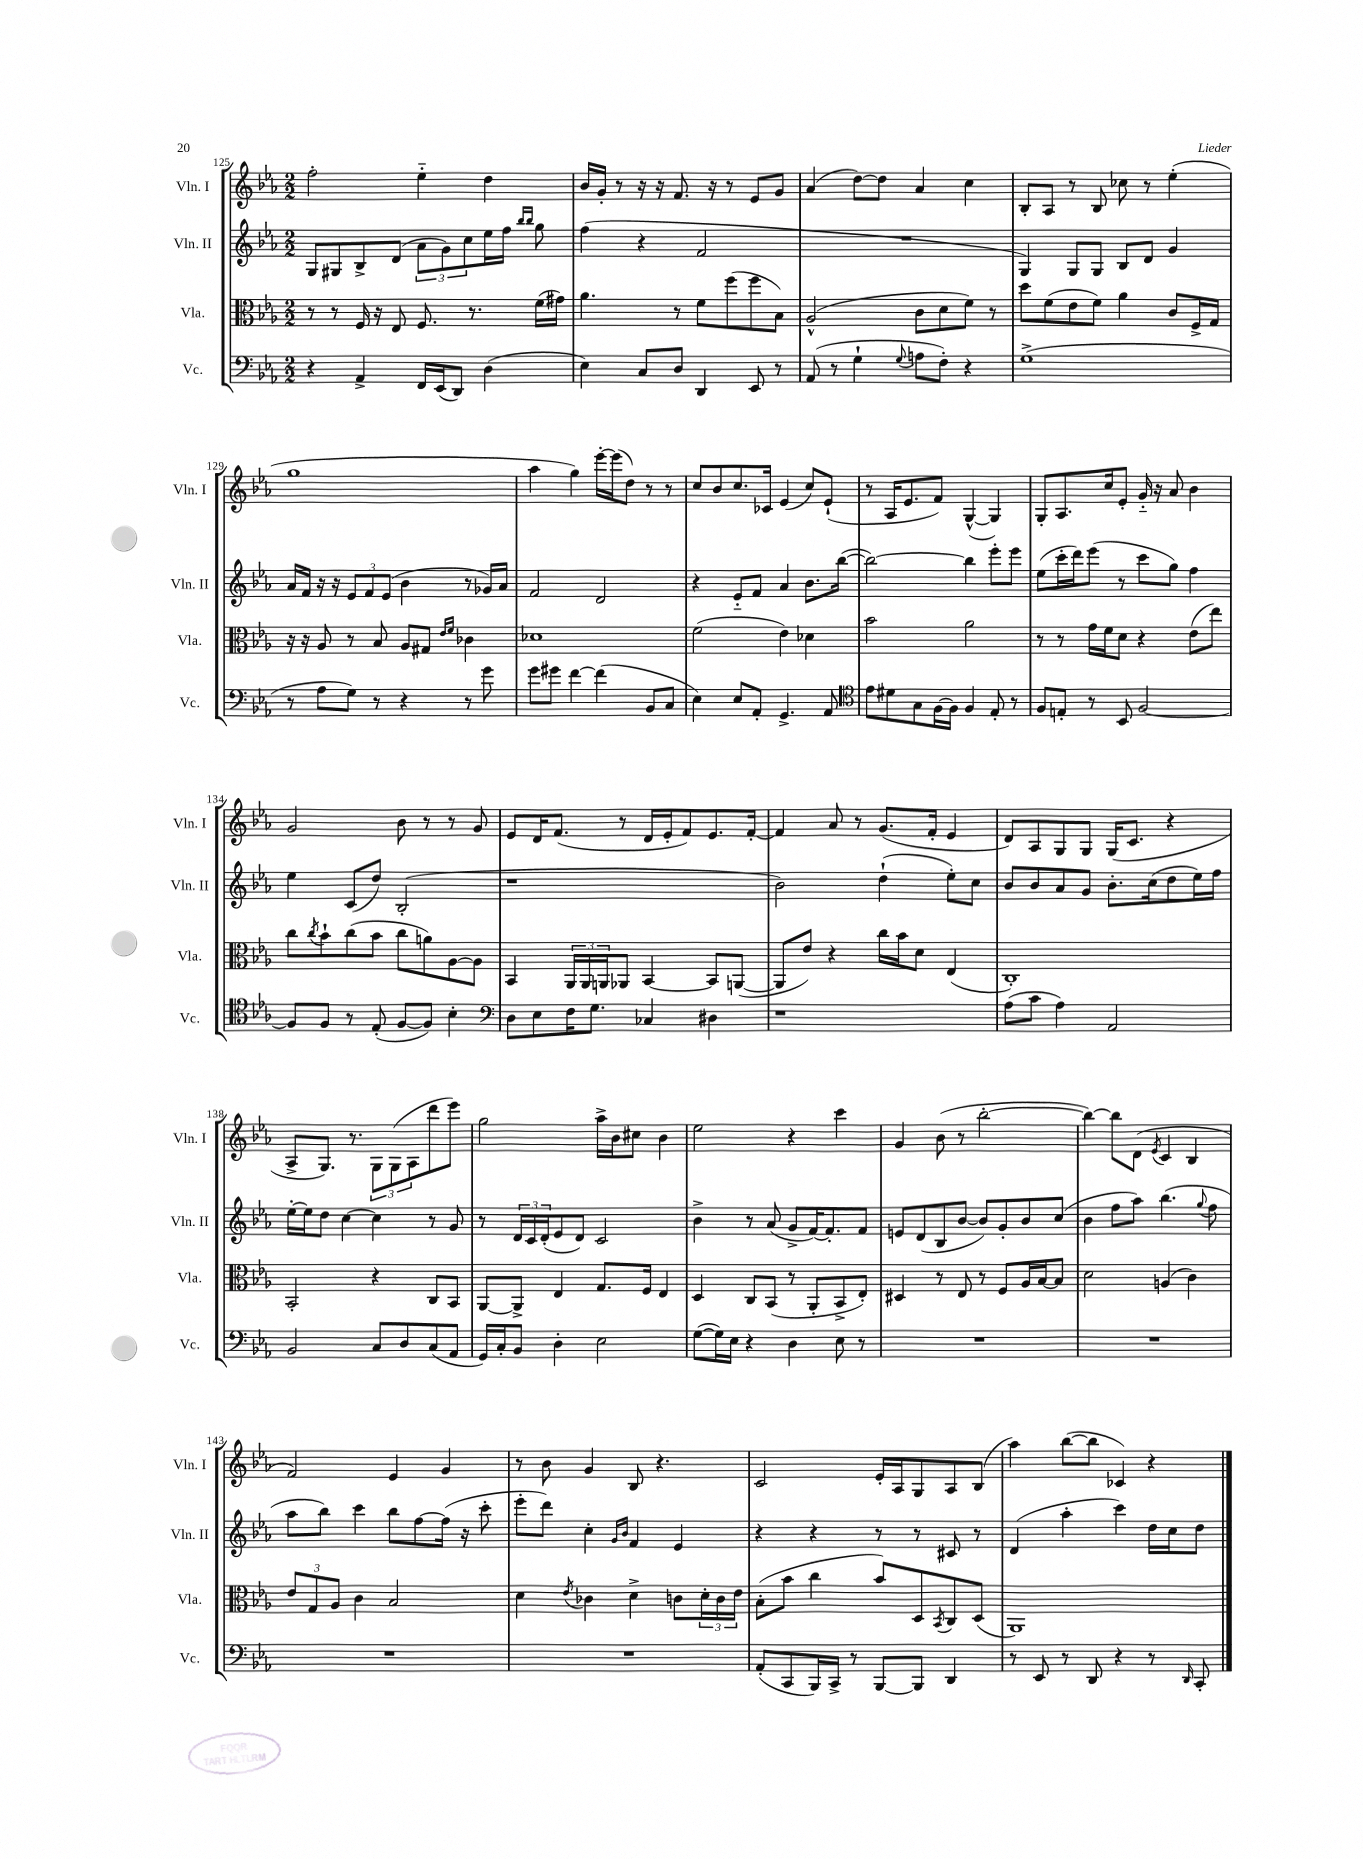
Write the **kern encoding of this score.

**kern	**kern	**kern	**kern
*staff4	*staff3	*staff2	*staff1
*clefF4	*clefC3	*clefG2	*clefG2
*k[b-e-a-]	*k[b-e-a-]	*k[b-e-a-]	*k[b-e-a-]
*M2/2	*M2/2	*M2/2	*M2/2
4r	8r	8G/L	2ff'\
.	8r	8G#/	.
4AA-^/	16F/	8B-^/	.
.	16r	.	.
.	8E-/	(8d/J	.
16FF/LL	8.F/	12a-\L	4ee-'~\
(16EE-/J	.	.	.
.	.	12g\)	.
8DD/J)	.	.	.
.	.	12cc\	.
.	8.r	.	.
(4D\	.	16ee-\L	4dd\
.	.	16ff\JJ	.
.	.	16qqbb-/LL	.
.	.	16qqbb-/JJ	.
.	(16f\LL	8gg\	.
.	16g#\JJ)	.	.
=	=	=	=
4E-\)	4.a-\	(4ff\	16b-/LL
.	.	.	16g'/JJ
.	.	.	8r
8C/L	.	4r	16r
.	.	.	16r
8D/J	8r	.	8.f/
4DD/	8f\L	2f/	.
.	.	.	16r
.	(8ff\	.	8r
8EE-/	8ff\	.	8e-/L
8r	8B-\J)	.	8g/J
=	=	=	=
(8AA-/	(2A-^^/	1r	(4a-/
8r	.	.	.
4G`\	.	.	[8dd\L)
.	.	.	8dd\]J
8qqG/	.	.	.
8A\L	8c\L	.	4a-/
8F'\J)	8d\	.	.
4r	8f\J)	.	4cc\
.	8r	.	.
=	=	=	=
(1G^	8dd\L	4G/)	8B-'/L
.	(8f\	.	8A-/J
.	8e-\	8G/L	8r
.	8f\J)	8G/J	8B-/
.	4a-\	8B-/L	8cc-\
.	.	8d/J	8r
.	8c/L	4g/	(4ee-'\
.	16F^/L	.	.
.	16G/JJ	.	.
=	=	=	=
8r	16r	16a-/LL	1gg
.	16r	16f/JJ	.
8A-\L	8A-/	16r	.
.	.	16r	.
8G\J)	8r	12e-/L	.
.	.	12f/	.
8r	8B-/	.	.
.	.	(12e-/J	.
4r	8A-/L	4b-\	.
.	8G#/J	.	.
.	16qqe-/LL	.	.
.	16qqf/JJ	.	.
8r	4c-\	8r	.
8g\	.	16g-/LL)	.
.	.	16a-/JJ	.
=	=	=	=
8g\L	1d-	2f/	4aa-\
8g#\J	.	.	.
[4f\	.	.	4gg\)
(4f\]	.	2d/	[16eee-'\LL
.	.	.	(16eee-\]J
.	.	.	8dd\J)
8BB-/L	.	.	8r
8C/J	.	.	8r
=	=	=	=
4E-\)	(2f\	4r	8cc/L
.	.	.	8b-/
8E-/L	.	8e-'~/L	8.cc/
8AA-'/J	.	8f/J	.
.	.	.	16c-/Jk
4.GG^/	4e-\)	4a-/	(4e-/
.	4d-\	8.b-\L	8cc/L)
8AA-/	.	.	(8e-`/J
.	.	([16bb-\Jk	.
=	=	=	=
*clefC4	*	*	*
8e-\L	2b-\	2bb-\_)	8r
8d#\	.	.	16A-/LK
.	.	.	8.e-/
8G\	.	.	.
[16F\L	.	.	8f/J)
16F\]JJ	.	.	.
4F/	2a-\	4bb-\]	([4G^^/
8E-'/	.	8eee-'\L	4G/])
8r	.	8eee-\J	.
=	=	=	=
8F/L	8r	(8ee-\L	8G'/L
8E'/J	8r	16ccc'\L	8.A-/
.	.	16ddd\J)	.
8r	16g\LL	(8eee-\J	.
.	16f\J	.	16cc/k
8BB-/	8d\J	8r	8e-'/J
[2F/	4r	8ccc\L	16g'~/
.	.	.	16r
.	.	8gg\J)	8a-/
.	(8e-\L	4ff\	4b-\
.	8ee-\J)	.	.
=	=	=	=
8F/]L	8cc\L	4ee-\	2g/
.	8qcc/	.	.
8F/J	8b-`\	.	.
8r	(8cc\	(8c/L	.
(8E-'/	8b-\J	8dd/J)	.
[8F/L	8cc\L	(2B-'/	8b-\
8F/]J)	8a\)	.	8r
4B-'\	[8A-\	.	8r
.	8A-\]J	.	8g/
=	=	=	=
*clefF4	*	*	*
8D\L	4BB-/	1r	8e-/L
8E-\	.	.	16d/K
.	.	.	(8.f/J
16F\K	24AA-/LL	.	.
.	24AA-/	.	.
8.G\J	.	.	.
.	24AA/J	.	.
.	8AA-/J	.	8r
4C-/	[4BB-/	.	16d/LL
.	.	.	16e-'/J
.	.	.	8f/)
4D#\	8BB-/]L	.	8.e-/
.	([8AA/J	.	.
.	.	.	[16f'/Jk
=	=	=	=
1r	8AA/]L	2b-\)	4f/]
.	8e-/J)	.	.
.	4r	.	8a-/
.	.	.	8r
.	16cc\LL	(4dd`\	(8.g/L
.	16b-\J	.	.
.	8d\J	.	.
.	.	.	16f'/Jk
.	(4E-/	8ee-'\L)	4e-/
.	.	8cc\J	.
=	=	=	=
(8A-\L	1C')	8b-/L	8d/L)
8c\J	.	8b-/	8A-/
4A-\)	.	8a-/	8G/
.	.	8g/J	8G/J
2AA-/	.	8.b-'\L	(16G/LK
.	.	.	8.c/J
.	.	(16cc\k	.
.	.	8dd\	4r
.	.	16ee-\L)	.
.	.	16ff\JJ	.
=	=	=	=
2BB-/	2BB-'/	[16ee-'\LL	8A-^/L
.	.	16ee-\]J	.
.	.	8dd\J	8.G/J)
.	.	[4cc\	.
.	.	.	8.r
8C/L	4r	4cc\]	12G\L
.	.	.	(12G\
8D/	.	.	.
.	.	.	12A-\
(8C/	8C/L	8r	8ddd\
8AA-/J	8BB-/J	8g/	8eee-\J)
=	=	=	=
16GG/LL)	[8AA-/L	8r	2gg\
16C'/J	.	.	.
8BB-/J	8AA-^/]J	24d/LL	.
.	.	24c/	.
.	.	(24d'/J	.
4D'\	4E-/	8e-/	.
.	.	8d/J)	.
2E-\	8.G/L	2c/	16aa-^\LL
.	.	.	16b-\J
.	.	.	8cc#\J
.	16F/Jk	.	.
.	4E-/	.	4b-\
=	=	=	=
([8G\L	4D/	4b-^\	2ee-\
16G\]L)	.	.	.
16E-\JJ	.	.	.
4r	8C/L	8r	.
.	(8BB-/J	(8a-/	.
4D\	8r	8g^/L	4r
.	8AA-'/L	[16f/K)	.
.	.	8.f'/]	.
8E-\	8BB-^/	.	4ccc\
8r	8E-'/J)	8f/J	.
=	=	=	=
1r	4D#/	8e/L	4g/
.	.	(8d/	.
.	8r	8B-/	(8b-\
.	8E-/	[8b-/J	8r
.	8r	8b-/]L)	[2bb-'\
.	8F/L	8g'/	.
.	16A-/L	8b-/	.
.	[16B-/J	.	.
.	8B-/]J	(8cc/J	.
=	=	=	=
1r	2d\	4b-\	4bb-\_)
.	.	8ff\L	8bb-\]L
.	.	8aa-\J)	(8d\J
.	.	.	8qe-/
.	(4A/	(4.bb-\	4c/
.	4c\)	.	4B-/
.	.	8qqgg/	.
.	.	8ff\	.
=	=	=	=
1r	12e-/L	8aa-\L	2f/)
.	12G/	.	.
.	.	8bb-\J)	.
.	12A-/J	.	.
.	4c\	4ccc\	.
.	2B-/	8bb-\L	4e-/
.	.	[8ff\	.
.	.	(16ff\]Jk	4g/
.	.	16r	.
.	.	8ccc'\	.
=	=	=	=
1r	4d\	8eee-'\L	8r
.	.	8ddd\J)	8b-\
.	8qe-/	.	.
.	4c-\	4cc'\	4g/
.	.	16qqg/LL	.
.	.	16qqb-/JJ	.
.	4d^\	4f/	8B-/
.	.	.	4.r
.	8c\L	4e-/	.
.	24d'\L	.	.
.	24c\	.	.
.	24e-\JJ	.	.
=	=	=	=
(8AA-'/L	(8B-'\L	4r	2c/
8CC/	8b-\J	.	.
16BBB-/L)	4cc\	4r	.
16CC^/JJ	.	.	.
8r	.	.	.
[8BBB-/L	8b-/L)	8r	16e-'/LL
.	.	.	16A-/J
8BBB-/]J	8D/	8r	8G/
.	8qBB-/	.	.
4DD/	8C/	8c#/	8A-/
.	(8D/J	8r	(8B-/J
=	=	=	=
8r	1AA-)	(4d/	4aa-\)
8EE-/	.	.	.
8r	.	4aa-'\	([8bb-\L
8DD/	.	.	8bb-\]J
4r	.	4ccc\)	4c-/)
8r	.	16dd\LL	4r
.	.	16cc\J	.
16qqDD/	.	.	.
8CC'/	.	8dd\J	.
==	==	==	==
*-	*-	*-	*-
